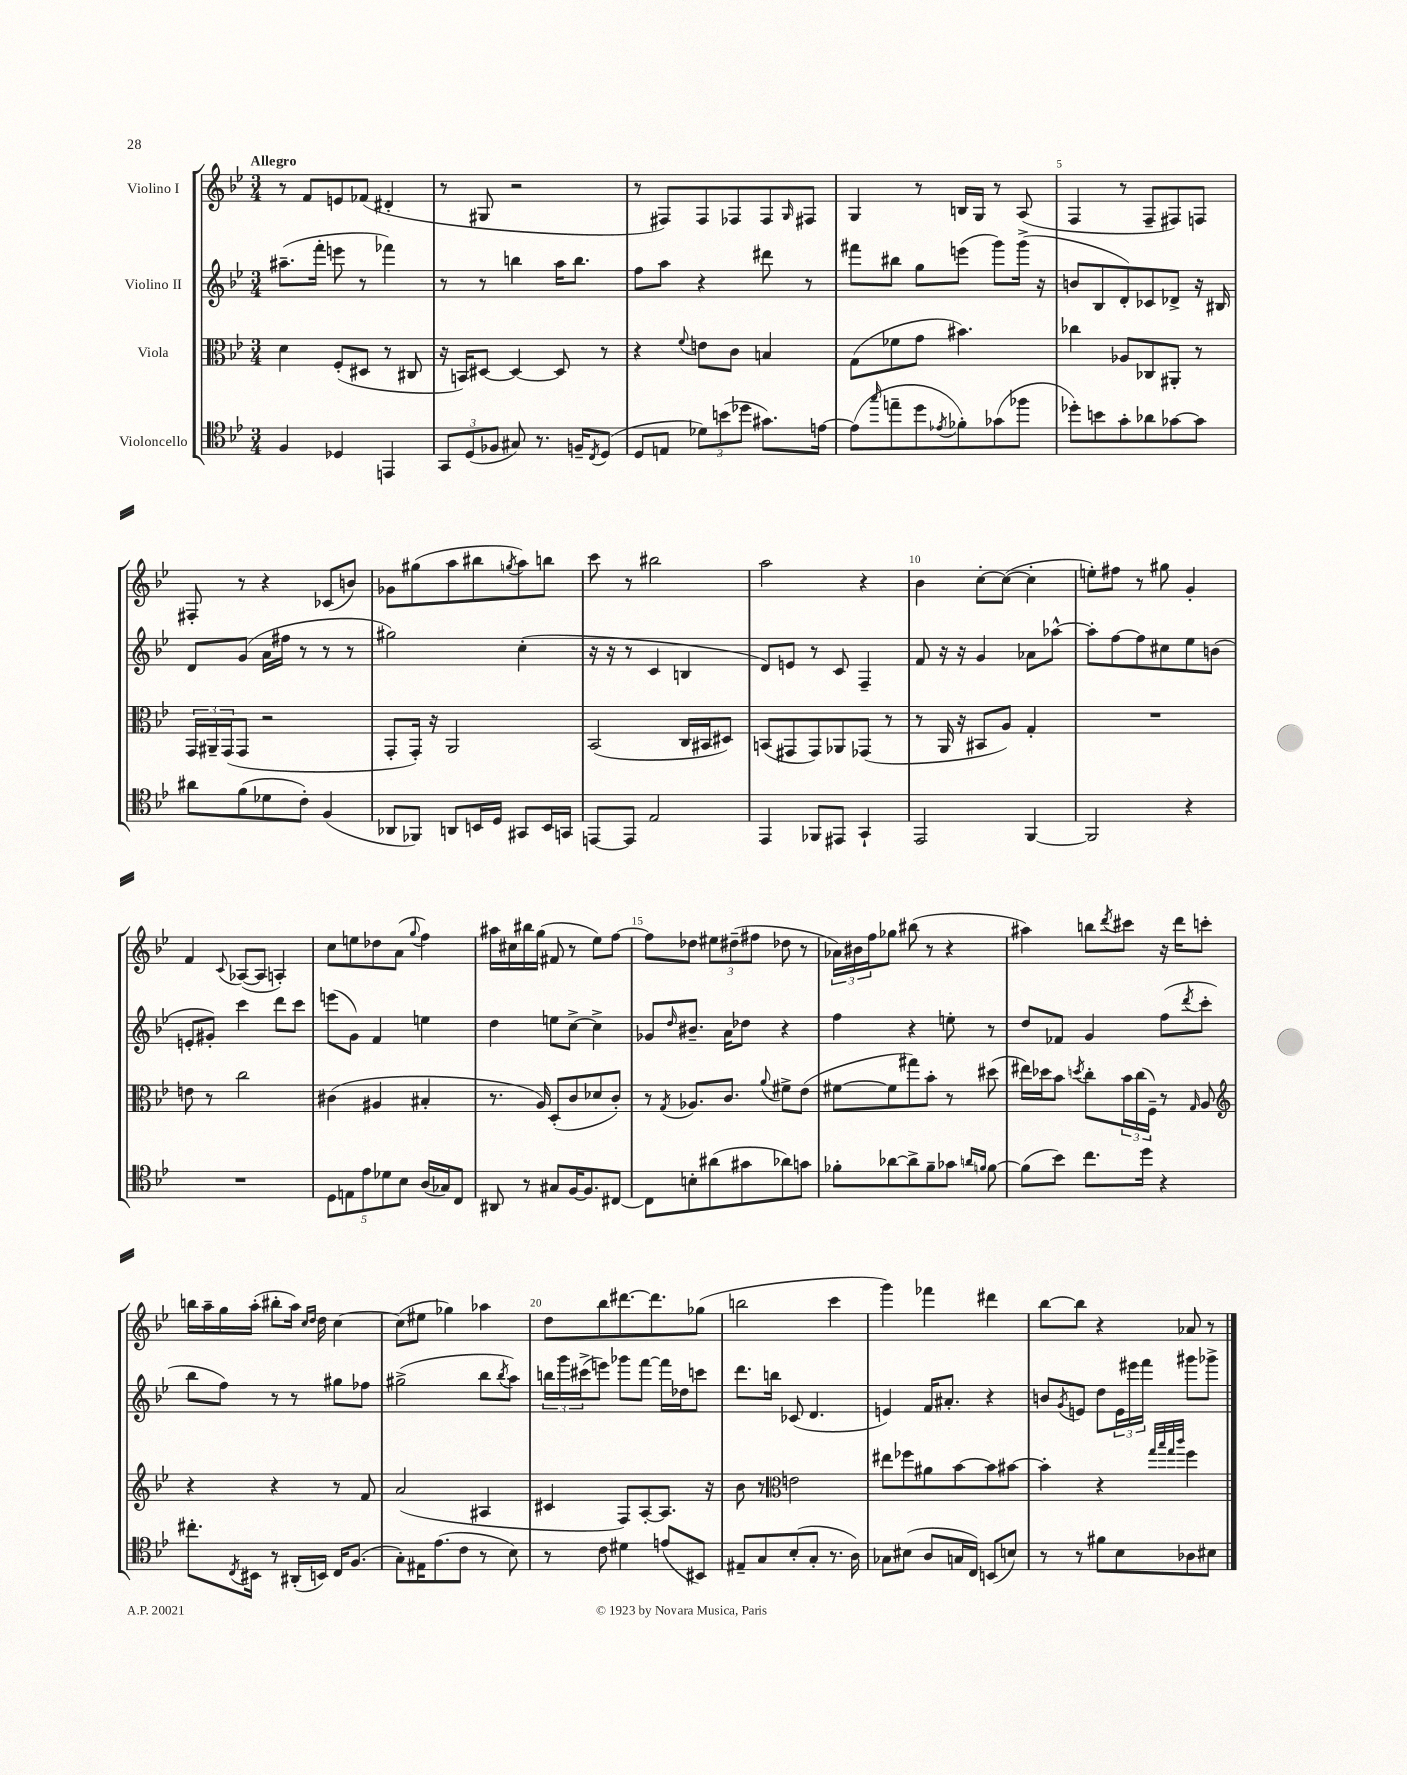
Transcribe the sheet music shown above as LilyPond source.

<<
\new StaffGroup <<
\new Staff = "s0" \with { instrumentName = "Violino I" } {
    \clef treble \key bes \major \numericTimeSignature \time 3/4 \tempo "Allegro"
    r8 f'8 e'8 fes'8( dis'4-. |
    r8 gis8 r2 |
    r8 fis8) fis8 fes8 fes8 \grace { g16 } fis8 |
    g4 r8 b16 g16 r8 a8( |
    f4 r8 f8-- fis8) f8 |
    fis8-. r8 r4 ces'8( b'8) |
    ges'8 gis''8( a''8 bis''8 \acciaccatura { g''8 } a''8) b''8 |
    c'''8 r8 bis''2 |
    a''2 r4 |
    bes'4 c''8~-. c''8~( c''4-. |
    e''8-.) fis''8 r8 gis''8 g'4-. |
    f'4 \appoggiatura { c'8 } aes8~( aes8 a4-.) |
    c''8 e''8 des''8 a'8( \appoggiatura { g''8 } f''4) |
    ais''16 cis''16 bis''16 g''16( fis'8 r8 ees''8) f''8~ |
    f''8 des''8 \tuplet 3/2 { eis''8 dis''8--( fis''8 } des''8 r8 |
    \tuplet 3/2 { aes'16) bis'16 f''16 } ges''8 bis''8( r8 r4 |
    ais''4) b''8 \acciaccatura { d'''8 } cis'''8 r16 d'''16 c'''8-. |
    b''16 a''16-- g''16 a''16-.( bis''8-. a''16) \grace { c''16 d''16 } d''16 c''4~ |
    c''8( eis''8 ges''4) aes''4 |
    d''8 bes''8 dis'''8.~ dis'''8. ges''8( |
    b''2 c'''4 |
    g'''4) fes'''4 dis'''4 |
    bes''8~ bes''8 r4 aes'8 r8 \bar "|." |
}
\new Staff = "s1" \with { instrumentName = "Violino II" } {
    \clef treble \key bes \major \numericTimeSignature \time 3/4
    ais''8.--( f'''16-. e'''8 r8 fes'''4) |
    r8 r8 b''4 a''16 b''8. |
    f''8 a''8 r4 dis'''8 r8 |
    fis'''8 bis''8 g''8 e'''8( g'''8) g'''16->( r16 |
    b'8 bes8 d'8-.) ces'8 des'8-> r16 bis16 |
    d'8 g'8( a'16 fis''16 r8 r8 r8 |
    gis''2) c''4-.( |
    r16 r16 r8 c'4 b4 |
    d'8) e'8 r8 c'8 f4-- |
    f'8 r16 r16 g'4 aes'8 aes''8~-^ |
    aes''8-. f''8~ f''8 cis''8 ees''8 b'8( |
    e'8-. gis'8-.) c'''4 d'''8 c'''8 |
    e'''8( g'8) f'4 e''4 |
    d''4 e''8 c''8~-> c''4-> |
    ges'8 \grace { d''16 } bis'8.-- a'16 des''8 r4 |
    f''4 r4 e''8-. r8 |
    d''8 fes'8 g'4 f''8( \acciaccatura { d'''8 } c'''8-. |
    bes''8 f''8) r8 r8 gis''8 fes''8 |
    gis''2->( bes''8 \acciaccatura { bes''8 } a''8) |
    \tuplet 3/2 { b''16 g'''16 cis'''16->( } e'''8) ges'''8 f'''8~ f'''16 des''16 c'''8 |
    d'''8. b''16 ces'8( d'4. |
    e'4) f'16 ais'8.-. r4 |
    b'8 \acciaccatura { g'8 } e'8 d''8 \tuplet 3/2 { e'16 eis'''16 f'''16 } gis'''8 ges'''8-> \bar "|." |
}
\new Staff = "s2" \with { instrumentName = "Viola" } {
    \clef alto \key bes \major \numericTimeSignature \time 3/4
    d'4 f8-.( dis8 r8 cis8 |
    r16 b,16) dis8~ dis4~ dis8 r8 |
    r4 \appoggiatura { f'8 } e'8 c'8 b4 |
    g8( fes'8 g'8 bis'4.) |
    ces''4 aes8 ces8 ais,8-. r8 |
    \tuplet 3/2 { g,16 ais,16-- g,16( } g,8 r2 |
    g,8-. g,16-.) r16 a,2 |
    bes,2( c16 bis,16 dis8) |
    b,8( gis,8 gis,8) aes,8 ges,8( r8 |
    r8 a,16 r16 bis,8 a8) g4-. |
    R2. |
    e'8 r8 c''2 |
    cis'4( ais4 bis4-. |
    r8. a16) d8-.( c'8 des'8 c'8-.) |
    r8 \acciaccatura { g8 } aes8. c'8. \appoggiatura { a'8 } fis'8-> ees'8( |
    fis'8~ fis'8 gis''8) bes'8-. r8 dis''8( |
    eis''16) des''16 bes'8 \acciaccatura { d''8 } c''8-. \tuplet 3/2 { bes'16 c''16( f16--) } r8 \grace { g16 } a8 |
    \clef treble r4 r4 r8 f'8 |
    a'2( ais4 |
    cis'4 f8) a8~-. a8. r16 |
    bes'8 r8 \clef alto e'2 |
    eis''8 fes''8 ais'8 bes'8~ bes'8 bis'8~ |
    bis'4-. r4 \grace { g''32 bes''32 g''32 c'''32 } f''4 \bar "|." |
}
\new Staff = "s3" \with { instrumentName = "Violoncello" } {
    \clef tenor \key bes \major \numericTimeSignature \time 3/4
    f4 des4 e,4 |
    \tuplet 3/2 { g,8 d8( fes8 } gis8) r8. f16-- \acciaccatura { c8 } d8( |
    d8 e8 \tuplet 3/2 { des'8) b'8( des''8 } gis'8.) e'16~ |
    e'8( \grace { g''16 } e''8-- d''8 \acciaccatura { ees'8 } fes'8-.) ges'8( fes''8 |
    des''8-.) b'8 g'8-. aes'8 ges'8~ ges'8 |
    ais'8 f'8( des'8 c'8-.) f4( |
    aes,8 fes,8) a,8 b,16 d16 gis,8 b,16 g,16 |
    e,8~ e,8 ees2 |
    ees,4 fes,8 eis,8 g,4-! |
    ees,2 f,4~ |
    f,2 r4 |
    R2. |
    \tuplet 5/4 { d8 e8 ees'8 des'8 bes8 } a16( ges16) c8 |
    ais,8 r8 gis8 f16~ f8. cis8~ |
    cis8 b8-. ais'8( gis'8 aes'8) g'8 |
    fes'8-. aes'8~ aes'8-> fes'8-- ges'8 \grace { a'16 f'16 } f'8~ |
    f'8( bes'8) c''8. d''16 r4 |
    cis''8.-. \acciaccatura { c8 } bis,16 r8 ais,16-.( b,16) c16 f8.( |
    g8-.) eis16 ees'8.( c'8 r8 bes8) |
    r8 c'8 dis'4 e'8( bis,8) |
    eis8-- g8 bes8-.( g8-. r8. a16) |
    ges8 bis8( a8 g16 c16) b,8( b8) |
    r8 r8 fis'8 bes8 aes8 bis8 \bar "|." |
}
>>
>>
\layout { \context { \Score \override BarNumber.break-visibility = ##(#f #t #t) barNumberVisibility = #(every-nth-bar-number-visible 5) } }
